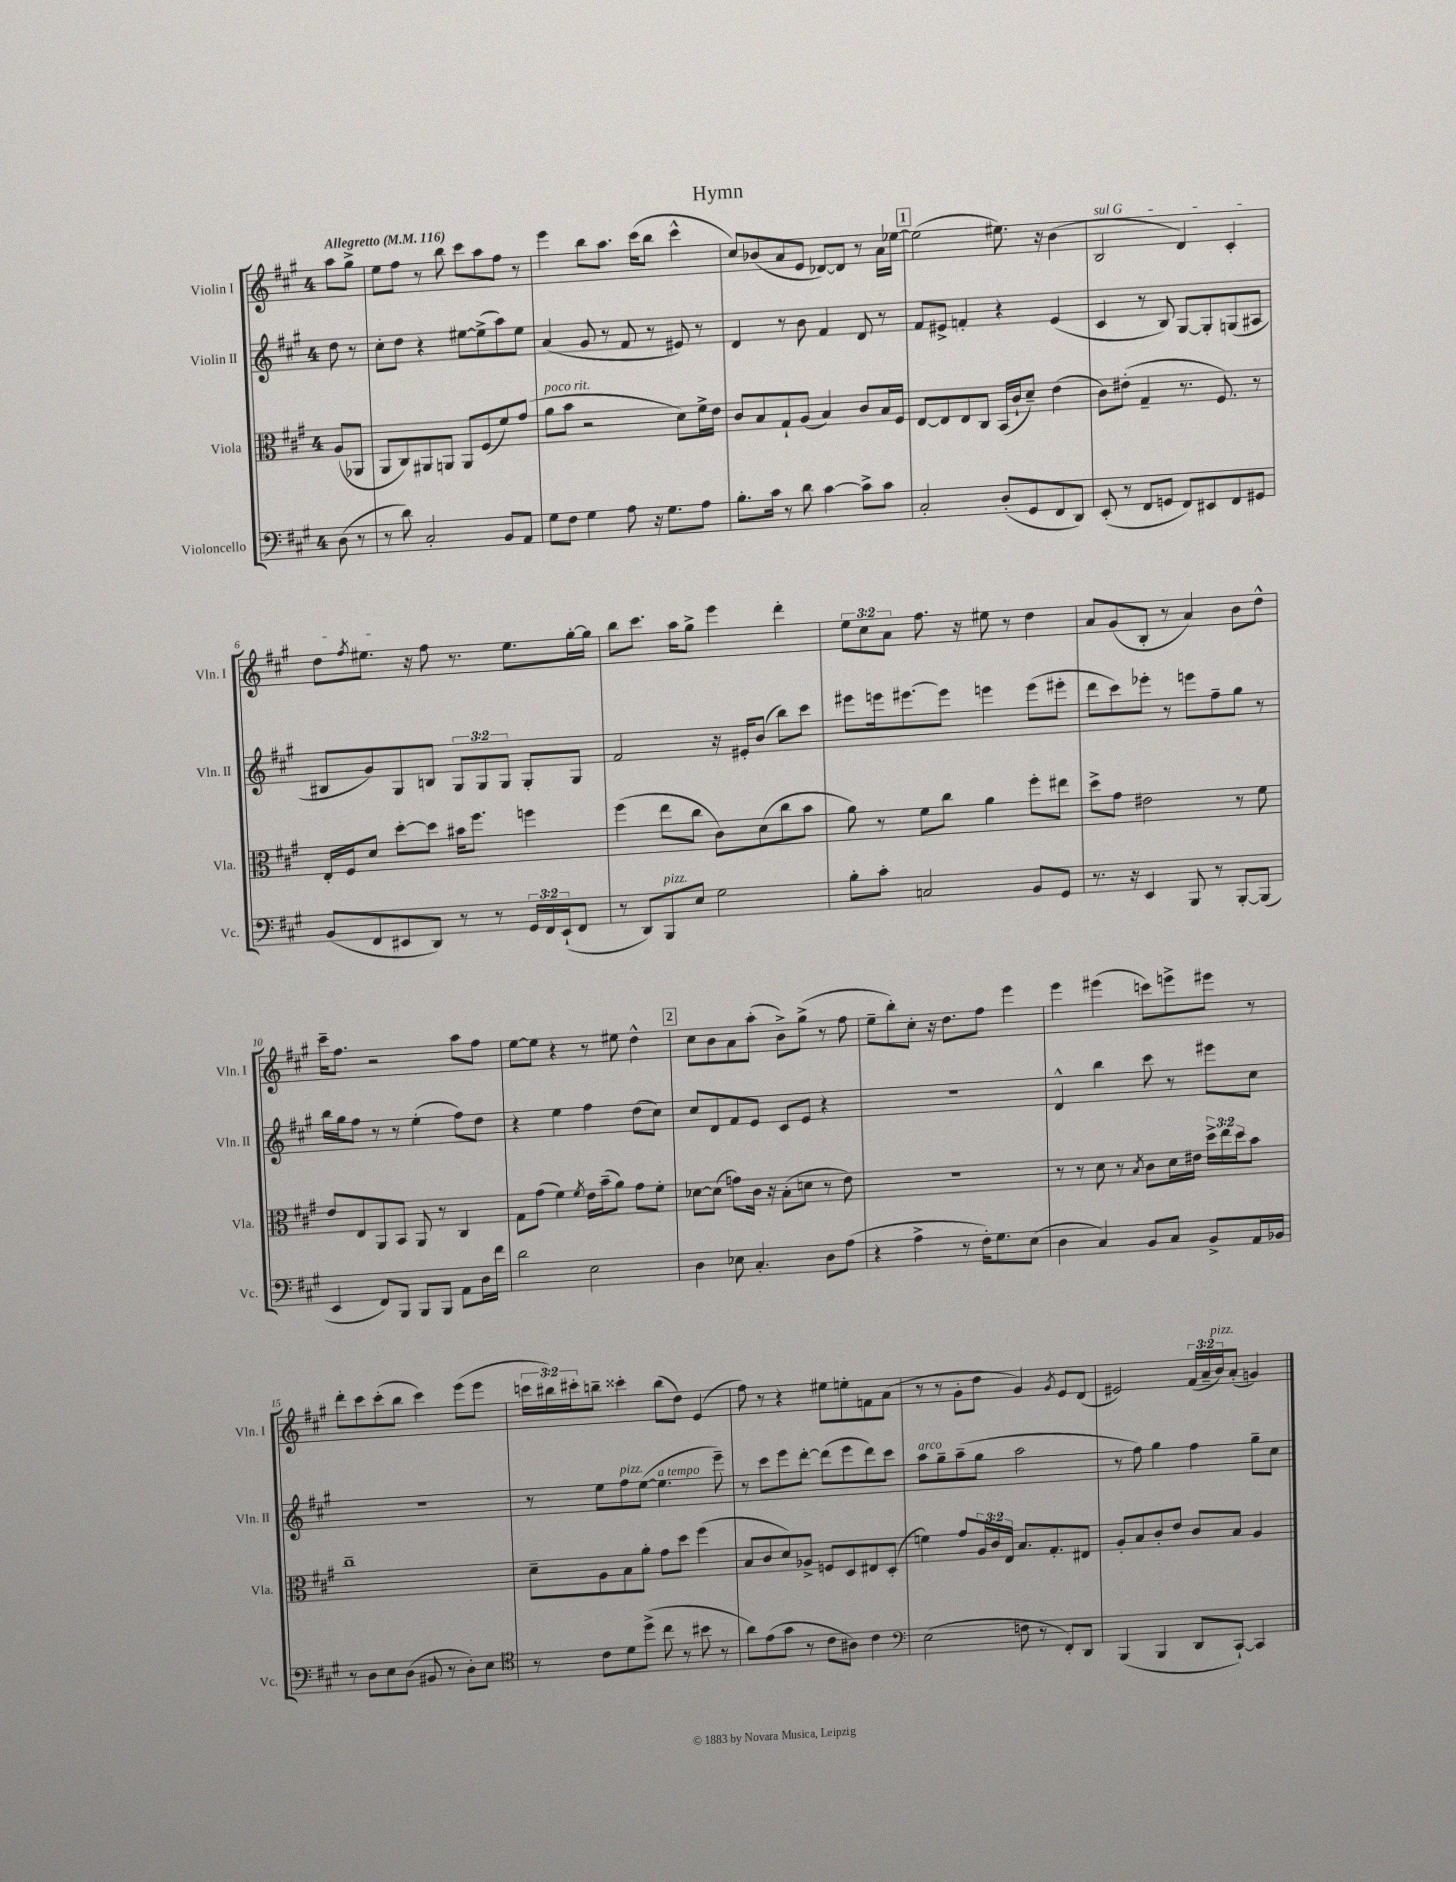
\header { title = "Hymn" }
<<
\new StaffGroup <<
\new Staff = "s0" \with { instrumentName = "Violin I" shortInstrumentName = "Vln. I" } {
    \clef treble \key a \major \once \override Staff.TimeSignature.style = #'single-digit \time 4/4 \override Staff.TupletNumber.text = #tuplet-number::calc-fraction-text \partial 4 \tempo "Allegretto" 4 = 116
    a''8 gis''8-> |
    e''8 fis''8 r8 b''8 cis'''8 a''8 fis''8 r8 |
    e'''4 b''8 a''8. cis'''16( b''8 cis'''4-^ |
    cis''8) bes'8( a'8 e'8 des'8~) des'8 r8 a'16 ees''16~ |
    \mark \markup { \box "1" } ees''2( eis''8.) r16 b'4( |
    \once \override TextSpanner.bound-details.left.text = \markup { \italic "sul G" } b2\startTextSpan d'4) cis'4-. |
    d''8 \acciaccatura { fis''8 } eis''8.\stopTextSpan r16 fis''8 r8. eis''8. gis''16~-. gis''16 |
    b''8 cis'''8. a''16 gis''8-> e'''4 d'''4-. |
    \tuplet 3/2 { e''8 cis''8 a'8 } fis''8. r16 eis''8 r8 d''4 |
    a'8 gis'8( b8-. r8 a'4) b'8 d''8-^ |
    cis'''16-- fis''8. r2 a''8 fis''8 |
    e''8~ e''8 r4 r8 eis''8 d''4-^ |
    \mark \markup { \box "2" } cis''8 b'8 a'8 a''8-.( b'8->) gis''8->( r8 fis''8 |
    e''8-- b''8-.) cis''8-. r16 d''8. fis''8 e'''4 |
    e'''4 eis'''4( c'''8) e'''8-> eis'''8 r8 |
    d'''8-. cis'''8 cis'''8-.( b''8 cis'''4) e'''8( e'''8 |
    \tuplet 3/2 { c'''16 bis''16) cis'''16-. } b''8-- cisis'''4-. b''8( d''8) e'4( |
    fis''8) r8 r4 eis''8 e''8-. f'8 a'8( |
    r8 r8 gis'8-. d''8 gis'4) \acciaccatura { gis'8 } e'8 d'8( |
    eis'2) \tuplet 3/2 { fis'16( a'16-- b'16^\markup { \italic "pizz." }) } a'8-.( g'4) \bar "|." |
}
\new Staff = "s1" \with { instrumentName = "Violin II" shortInstrumentName = "Vln. II" } {
    \clef treble \key a \major \once \override Staff.TimeSignature.style = #'single-digit \time 4/4 \override Staff.TupletNumber.text = #tuplet-number::calc-fraction-text \partial 4
    d''8 r8 |
    cis''8-. d''8 r4 eis''8~ eis''8->( a''8) eis''8 |
    a'4( gis'8 r8 fis'8 r8 eis'8) r8 |
    d'4 r8 b'8 fis'4 d'8 r8 |
    \mark \markup { \box "1" } fis'8 eis'8-> f'4-. r4 eis'4( |
    cis'4 r8 b8) gis8~ gis8-. g8( ais8 |
    bis8 gis'8) gis8 b8 \tuplet 3/2 { gis8 gis8 gis8 } gis8-. gis8 |
    fis'2 r16 eis'16-. b'8( b''8) cis'''8 |
    eis'''8 e'''16 eis'''8.~ eis'''8 e'''4 e'''8( eis'''8-. |
    d'''8 cis'''8) ees'''8-. r8 e'''8 fis''8-- gis''8 r8 |
    b''16 gis''16 fis''8 r8 r8 e''4-.( fis''8) d''8 |
    r4 e''4 fis''4 d''8( cis''8) |
    \mark \markup { \box "2" } cis''8 d'8 fis'8 e'8 cis'8 e'8 r4 |
    r1 |
    d'4-^ b''4 cis'''8 r8 eis'''8 cis''8 |
    R1 |
    r8 e''8 fis''8^\markup { \italic "pizz." } e''8~( e''4.^\markup { \italic "a tempo" } e'''8--) |
    r8 cis'''8 e'''8 d'''8~-. d'''8( e'''8 d'''8) cis'''8 |
    a''8^\markup { \italic "arco" } gis''8-- a''8--( gis''8 a''2 |
    r8 fis''8) gis''4 fis''4 gis''8-- cis''8 \bar "|." |
}
\new Staff = "s2" \with { instrumentName = "Viola" shortInstrumentName = "Vla." } {
    \clef alto \key a \major \once \override Staff.TimeSignature.style = #'single-digit \time 4/4 \override Staff.TupletNumber.text = #tuplet-number::calc-fraction-text \partial 4
    a8( aes,8 |
    a,8 cis8) ais,8 a,8 a,8 fis8( fis'8) gis'8( |
    a'8^\markup { \italic "poco rit." } b'8 r2 d'8) fis'16-> e'16 |
    cis'8 b8 gis8-! a8( b4) cis'8 b16 fis16 |
    \mark \markup { \box "1" } e8~ e8 e8 cis8 b,16( cis'16-! d'8--) e'4( |
    cis'8) eis'8-.( gis4-- r8. fis8.) r8 |
    e16-. fis16 d'8 d''8~-. d''8 bis'16 fis''8. f''4 |
    fis''4( e''8 cis''8 cis'8) d'8( cis''8 b'8 |
    a'8) r8 fis'8 cis''8 a'4 fis''8-. eis''8 |
    d''8-> gis'8 eis'2 r8 fis'8 |
    e'8 e8 a,8 b,8 a,8 r8 cis4 |
    gis8 gis'8( fis'4) \acciaccatura { fis'8 } e'16 b'16--( a'8) gis'8 fis'8-. |
    \mark \markup { \box "2" } des'8~ des'8( g'8) cis'16 r16 b8-.( d'8 r8 e'8) |
    R1 |
    r8 r8 d'8 r8 \acciaccatura { b8 } cis'8 d'16 eis'16 \tuplet 3/2 { d''16-> e''16 d''16 } b'8 |
    cis''1-- |
    d'8-- a8 b8 a'8-. gis'8 d''8 fis''4( |
    b8 cis'8 d'8) aes8-> f8 d8 eis8 d8-.( |
    f'4) gis'8 \tuplet 3/2 { a16 cis'16 e16 } b8. gis8.-. eis8 |
    a8-. b8 cis'8-. e'8 cis'8 b8 a4 \bar "|." |
}
\new Staff = "s3" \with { instrumentName = "Violoncello" shortInstrumentName = "Vc." } {
    \clef bass \key a \major \once \override Staff.TimeSignature.style = #'single-digit \time 4/4 \override Staff.TupletNumber.text = #tuplet-number::calc-fraction-text \partial 4
    d8( r8 |
    r8 d'8) cis2-. b,8 a,8 |
    gis8 fis8 gis4 a8 r16 gis8. a8 |
    b8.-. cis'16 r8 d'8 cis'4~ cis'8-> cis'8 |
    \mark \markup { \box "1" } cis2-. d8-.( gis,8 fis,8 d,8) |
    e,8-.( r8 fis,8 g,8 fis,8) eis,8 fis,8 gis,8 |
    b,8( fis,8 eis,8 d,8) r8 r8 \tuplet 3/2 { gis,16 fis,16 eis,16-!( } fis,8 |
    r8 d,8) b,,8^\markup { \italic "pizz." } e8 gis2 |
    b8-. cis'8-. c2 b,8 gis,8 |
    r8. r16 e,4 b,,8 r8 b,,8~-. b,,8( |
    e,4 fis,8) b,,8 b,,8 b,,8 a,8 d16 fis'16 |
    d'2 e2 |
    \mark \markup { \box "2" } d4 ees8 cis4.-. d8 a8( |
    r4 a4-> r8 fis16-.) gis8. e8( |
    d4 cis4) b,8 cis8 b,8-> a,16 bes,16 |
    r8 d8 e8 d8( bis,8 r8 d8-.) e8 |
    \clef tenor r8 cis'8 d'8 d''8->( cis''8 r8 bis'8 r8 |
    a'8) e'8( gis'8 r8 cis'8 ais8) cis'4 |
    \clef bass e2( f8 r8 fis,8-.) d,8 |
    b,,4( b,,4 d,8 cis,8~-!) cis,4 \bar "|." |
}
>>
>>
